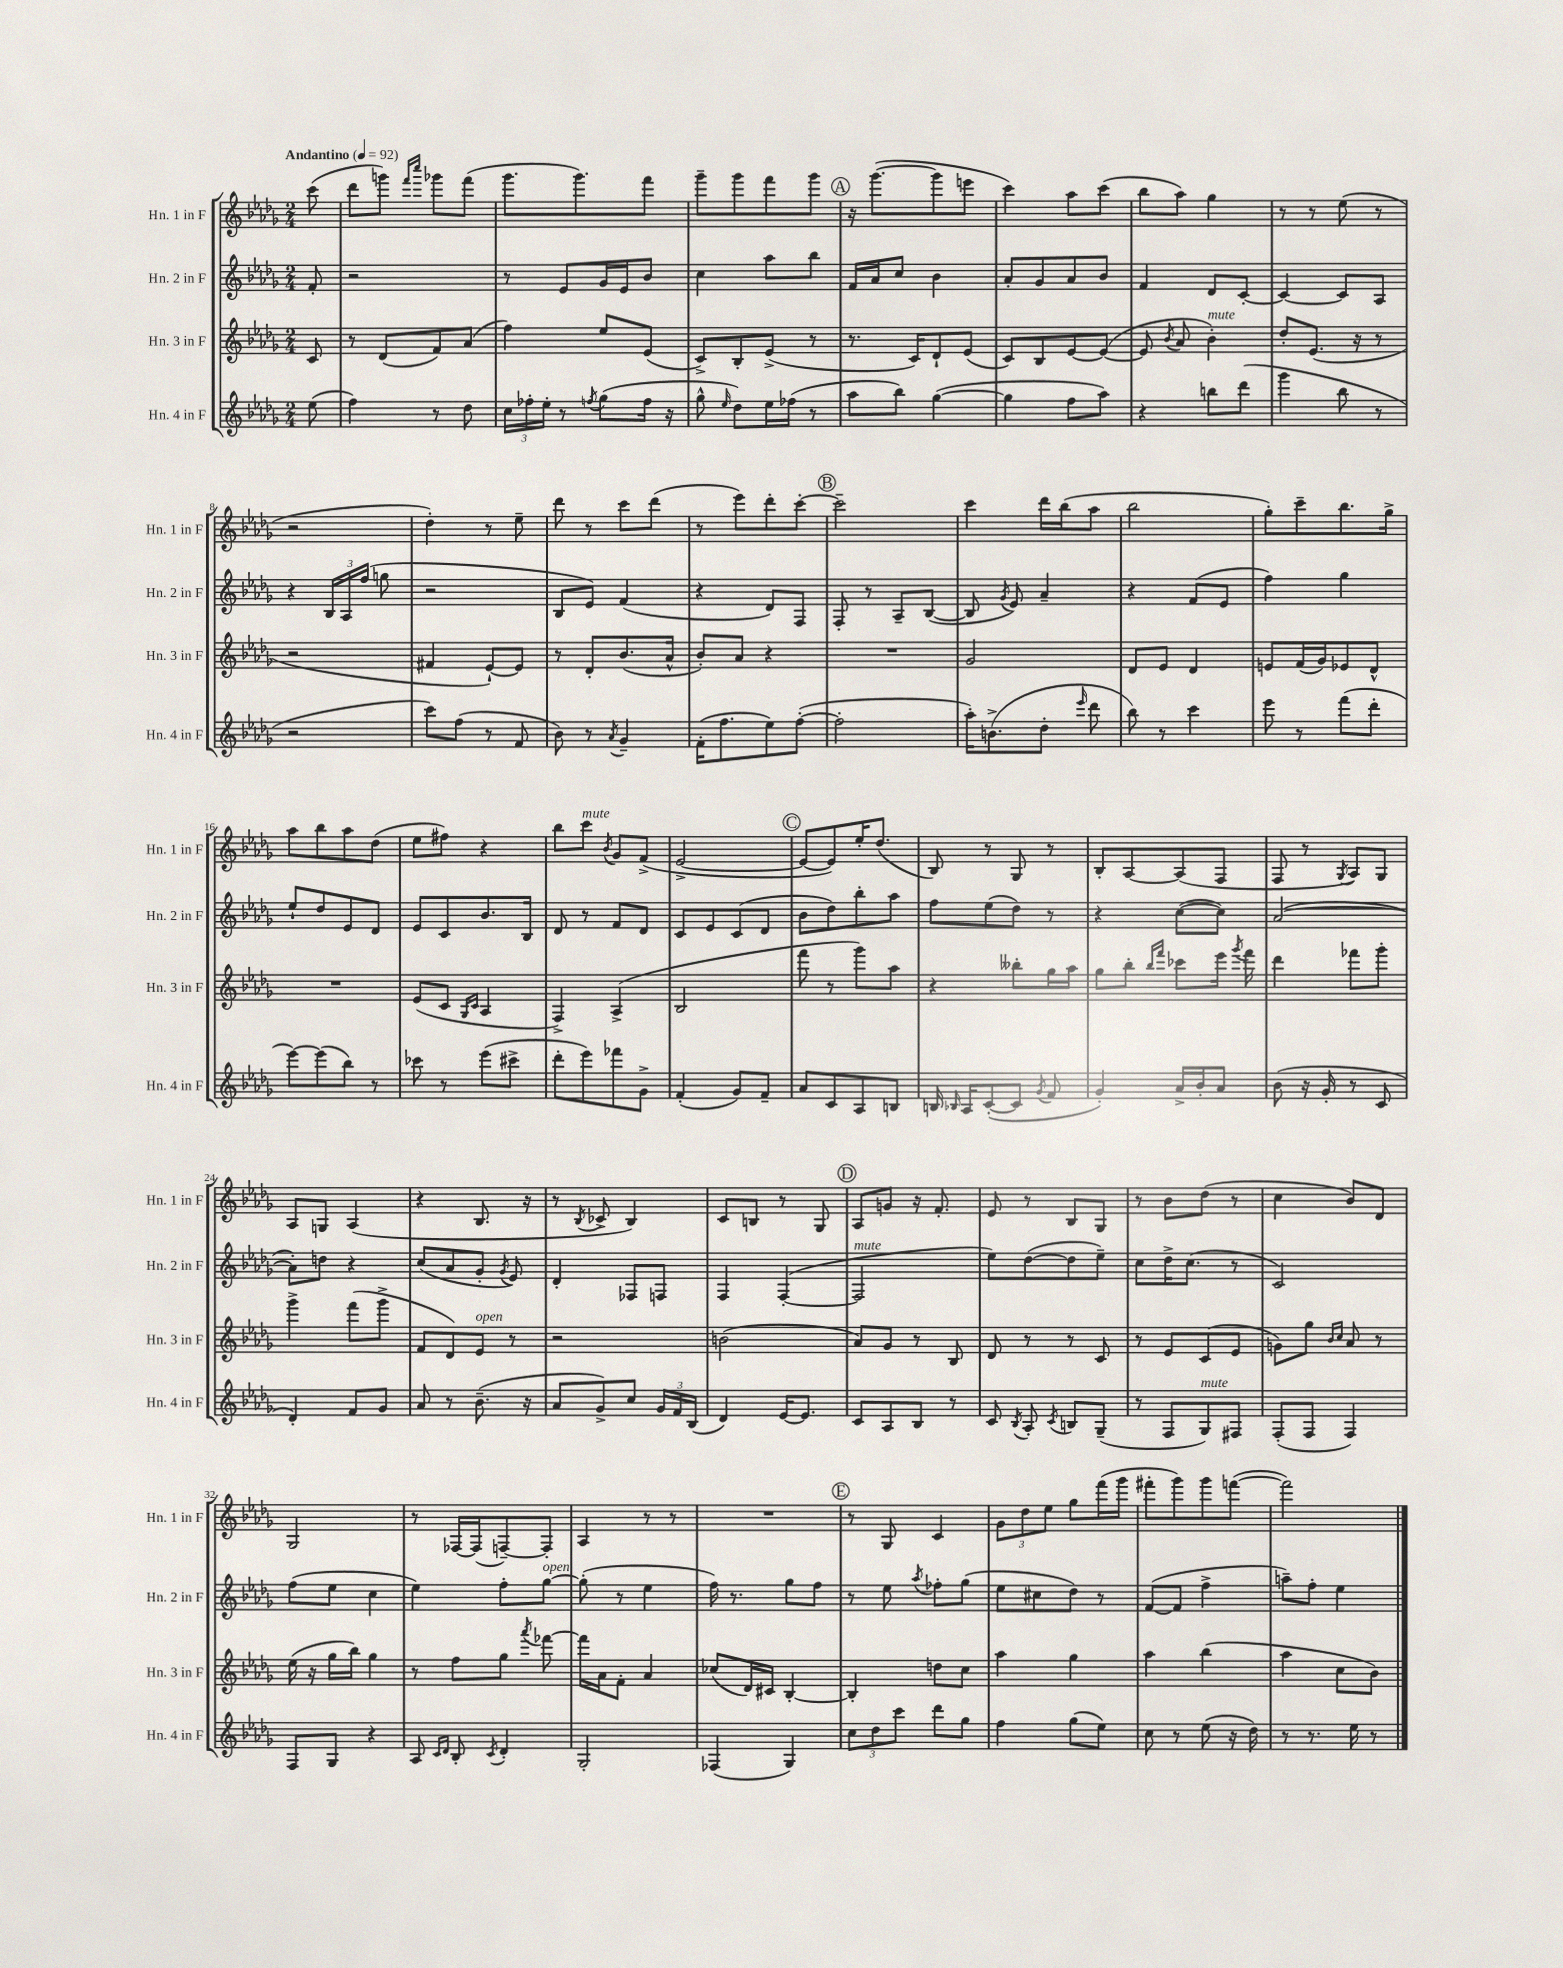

**kern	**kern	**kern	**kern
*part4	*part3	*part2	*part1
*staff4	*staff3	*staff2	*staff1
*I"Hn. 4 in F	*I"Hn. 3 in F	*I"Hn. 2 in F	*I"Hn. 1 in F
*I'Hn. 4 in F	*I'Hn. 3 in F	*I'Hn. 2 in F	*I'Hn. 1 in F
*clefG2	*clefG2	*clefG2	*clefG2
*k[b-e-a-d-g-]	*k[b-e-a-d-g-]	*k[b-e-a-d-g-]	*k[b-e-a-d-g-]
*M2/4	*M2/4	*M2/4	*M2/4
*MM92	*MM92	*MM92	*MM92
=	=	=	=
!	!	!	!LO:TX:a:B:t=Andantino
(8ee-\	8c/	8f'/	(8ccc\
=1	=1	=1	=1
4ff\)	8r	2r	8ddd-\L
.	(8d-/L	.	8gggn\J)
.	.	.	16qqfff/LL
.	.	.	16qqcccc/JJ
8r	8f/)	.	8ggg-X\L
8dd-\	(8a-/J	.	(8fff\J
=2	=2	=2	=2
24cc\LL	4ff\)	8r	8.ggg-\L
24ff-X'\	.	.	.
24ee-'\JJ	.	.	.
8r	.	8e-/L	.
.	.	.	8.ggg-\)
8qffn/	.	.	.
(8gg-\L	8ee-/L	16g-/L	.
.	.	16e-/J	.
16ff\Jk	(8e-/J	8b-/J	8fff\J
16r	.	.	.
=3	=3	=3	=3
8gg-^^\	8c^/L)	4cc\	8ggg-~\L
16qqee-/	.	.	.
8dd-\L)	8B-'/	.	8ggg-\
16ee-\L	(8e-^/J	8aa-\L	8fff\
(16ff-X\JJ	.	.	.
8r	8r	8bb-\J	8ggg-\J
!!LO:REH:place=s1:t=A
=4	=4	=4	=4
8aa-\L	8.r	16f/LL	16r
.	.	16a-/J	([8.ggg-\L
8bb-\J)	.	8cc/J	.
.	16c/KL)	.	.
([4gg-\	8d-`/	4b-\	8ggg-\]
.	(8e-/J	.	8eeen\J
=5	=5	=5	=5
4gg-\]	8c/L)	8a-'/L	4ccc\)
.	8B-/	8g-/	.
8ff\L	[8e-/	8a-/	8aa-\L
8aa-\J)	(8e-/J_	8b-/J	(8ccc\J
=6	=6	=6	=6
4r	8e-/]	4f/	8bb-\L
.	8qb-/	.	.
.	8a-/	.	8aa-\J)
!	!LO:TX:a:i:t=mute	!	!
8bbn\L	4b-'\)	8d-/L	4gg-\
(8ddd-\J	.	[8c'/J	.
=7	=7	=7	=7
4ggg-\	8dd-'/L	4c/_	8r
.	(8.e-/J	.	8r
8bb-\	.	8c/L]	(8ee-\
.	16r	.	.
8r	8r	8A-/J	8r
!!LO:LB:g=z
=8	=8	=8	=8
2r	2r	4r	2r
.	.	24B-/LL	.
.	.	24A-/	.
.	.	(24ff/JJ	.
.	.	8ggn\	.
=9	=9	=9	=9
8ccc\L)	4f#X/	2r	4dd-'\)
(8ff\J	.	.	.
8r	[8e-`/L)	.	8r
8f/	8e-/J]	.	8ee-~\
=10	=10	=10	=10
8b-\)	8r	8B-/L	8ddd-\
8r	8d-'/L	8e-/J)	8r
8qa-/	.	.	.
4g-~/	(8.b-/	(4f/	8ccc\L
.	.	.	(8ddd-\J
.	16a-^^/Jk	.	.
=11	=11	=11	=11
(16f'\KL	8b-'/L)	4r	8r
8.ff\	.	.	.
.	8a-/J	.	8eee-\L)
8ee-\)	4r	8d-/L)	8ddd-'\
([8ff'\J	.	8F/J	[8ccc'\J
!!LO:REH:place=s1:t=B
=12	=12	=12	=12
2ff'\]	2r	8F'/	2ccc~\]
.	.	8r	.
.	.	8A-~/L	.
.	.	([8B-/J	.
=13	=13	=13	=13
16aa-'\KL)	2g-/	8B-/]	4ccc\
(8.bn^\	.	.	.
.	.	8qg-/	.
.	.	8e-/)	.
8dd-'\J	.	4a-~/	16ddd-\LL
.	.	.	(16bb-\J
16qqeee-/	.	.	.
8ddd-\	.	.	8aa-\J
=14	=14	=14	=14
8bb-\)	8d-/L	4r	2bb-\
8r	8e-/J	.	.
4ccc\	4d-/	(8f/L	.
.	.	8e-/J	.
=15	=15	=15	=15
8eee-\	8en/L	4ff\)	8gg-'\L)
8r	(16f/L	.	8ccc~\
.	16g-/J)	.	.
(8fff\L	8e-X/	4gg-\	8.bb-\
8ddd-'\J	8d-^^/J	.	.
.	.	.	16gg-^\Jk
!!LO:LB:g=z
=16	=16	=16	=16
[8eee-\L)	2r	8ee-`/L	8aa-\L
(8eee-\]	.	8dd-/	8bb-\
8bb-\J)	.	8e-/	8aa-\
8r	.	8d-/J	(8dd-\J
=17	=17	=17	=17
8ccc-X\	(8e-/L	8e-/L	8ee-\L
8r	8c/J	8c/	8ff#X\J)
.	16qqG-/LL	.	.
.	16qqc/JJ	.	.
(8eee-\L	4A-/	8.b-/	4r
8ccc#X^\J	.	.	.
.	.	16B-/Jk	.
=18	=18	=18	=18
8ddd-'\L	4F^/)	8d-/	8bb-\L
!	!	!	!LO:TX:a:i:t=mute
8eee-\)	.	8r	8ccc\J
.	.	.	8qb-/
8fff-X\	(4A-^/	8f/L	8g-/L
8g-^\J	.	8d-/J	(8f^/J
=19	=19	=19	=19
(4f'/	2B-/	8c/L	[2e-^/
.	.	8e-/	.
8g-/L)	.	(8c/	.
8f~/J	.	8d-/J	.
!!LO:REH:place=s1:t=C
=20	=20	=20	=20
8a-/L	8fff\	8b-\L	8e-/L_
8c/	8r	8dd-\)	8e-/])
8A-/	8ggg-\L)	8bb-'\	16ee-'/K
.	.	.	(8.dd-/J
8Bn/J	8aa-\J	8aa-\J	.
=21	=21	=21	=21
16Bn/	4r	8ff\L	8B-/)
16qqB-X/	.	.	.
16A-/KL	.	.	.
([8c'/	.	(8ee-\	8r
8c/J]	8bb--X'\L	8dd-\J)	8G-/
8qg-/	.	.	.
8f/	16gg-\L	8r	8r
.	16aa-\JJ	.	.
=22	=22	=22	=22
4g-'/)	8gg-\L	4r	8B-'/L
.	8bb-'\J	.	[8A-/
.	16qqbb-/LL	.	.
.	16qqfff/JJ	.	.
16a-^/LL	8ccc-X\L	([8cc\L	(8A-/]
16b-'/J	.	.	.
8a-/J	16eee-\Jk	8cc\J])	8F/J
.	8qggg-/	.	.
.	16fff\	.	.
=23	=23	=23	=23
(8b-\	4ddd-\	([2a-/	8F/
16r	.	.	8r
16g-'/	.	.	.
.	.	.	8qG-/
8r	8fff-X\L	.	8A-/L)
8c/	8ggg-'\J	.	8G-/J
!!LO:LB:g=z
=24	=24	=24	=24
4d-'/)	4ggg-^\	8a-'\L])	8A-/L
.	.	8ddn\J	8Gn/J
8f/L	(8fff\L	4r	(4A-/
8g-/J	8ggg-^\J	.	.
=25	=25	=25	=25
8a-/	8f/L	(8cc/L	4r
8r	8d-/)	8a-/	.
!	!LO:TX:a:i:t=open	!	!
(8.b-~\	8e-/J	8g-'/J	8.B-/
.	.	8qg-/	.
.	8r	8e-/)	.
16r	.	.	16r
=26	=26	=26	=26
8a-/L	2r	4d-'/	8r
.	.	.	8qB-/
8g-^/)	.	.	8c-X^/
8cc/J	.	8F-X/L	4B-/)
24g-/LL	.	8Fn/J	.
24f/	.	.	.
(24B-/JJ	.	.	.
=27	=27	=27	=27
4d-/)	(2bn\	4F/	8c/L
.	.	.	8Bn/J
[16e-/KL	.	([4F'/	8r
8.e-/J]	.	.	.
.	.	.	8G-/
!!LO:REH:place=s1:t=D
=28	=28	=28	=28
!	!	!LO:TX:a:i:t=mute	!
8c/L	8a-/L)	2F/]	8A-/L
8A-/	8g-/J	.	8gn/J
8B-/J	8r	.	16r
.	.	.	8.f'/
8r	8B-/	.	.
=29	=29	=29	=29
8c/	8d-/	8ee-\L)	8e-/
8qB-/	.	.	.
8A-'/	8r	([8dd-\	8r
8qc/	.	.	.
8Bn/L	8r	8dd-\]	8B-/L
(8G-~/J	8c/	8ee-~\J)	8G-/J
=30	=30	=30	=30
8r	8r	8cc\L	8r
8F/L	8e-/L	16dd-^\K	8b-\L
.	.	(8.cc\J	.
!LO:TX:a:i:t=mute	!	!	!
8G-/)	(8c/	.	(8dd-\J
8F#X/J	8e-/J	8r	8r
=31	=31	=31	=31
(8F'/L	8gn\L)	2c/)	4cc\
8F/J	8gg-\J	.	.
.	16qqb-/LL	.	.
.	16qqcc/JJ	.	.
4F/)	8a-/	.	8b-/L)
.	8r	.	8d-/J
!!LO:LB:g=z
=32	=32	=32	=32
8F/L	(16ee-\	(8ff\L	2G-/
.	16r	.	.
8G-/J	16gg-\LL	8ee-\J	.
.	16bb-\JJ)	.	.
4r	4gg-\	4cc\	.
=33	=33	=33	=33
8A-/	8r	4ee-\)	8r
16qqc/LL	.	.	.
16qqd-/JJ	.	.	.
8B-'/	8ff\L	.	[16F-X/LL
.	.	.	(16F-/J]
8qc/	.	.	.
4d-'/	8gg-\J	8ff'\L	[8Fn~/)
.	8qaaa-/	.	.
!	!	!LO:TX:a:i:t=open	!
.	[8fff-X\	[8gg-\J	8F'/J]
=34	=34	=34	=34
2G-'/	16fff-\LL]	(8gg-'\]	4A-/
.	16a-\J	.	.
.	8f'\J	8r	.
.	4a-/	4ee-\	8r
.	.	.	8r
=35	=35	=35	=35
(4F-X/	(8cc-X/L	16ff\)	2r
.	.	8.r	.
.	16d-/L)	.	.
.	16c#X/JJ	.	.
4G-/)	[4B-'/	8gg-\L	.
.	.	8ff\J	.
!!LO:REH:place=s1:t=E
=36	=36	=36	=36
12cc\L	4B-'/]	8r	8r
12dd-\	.	.	.
.	.	8ee-\	8G-/
12ccc\J	.	.	.
.	.	8qaa-/	.
8ddd-\L	8ddn\L	8ff-X'\L	4c/
8gg-\J	8cc\J	(8gg-\J	.
=37	=37	=37	=37
4ff\	4aa-\	8ee-\L	12g-\L
.	.	.	12dd-\
.	.	8cc#X\	.
.	.	.	12ee-\J
(8gg-\L	4gg-\	8dd-\J)	8gg-\L
8ee-\J)	.	8r	(16fff\L
.	.	.	16ggg-\JJ
=38	=38	=38	=38
8cc\	4aa-\	([8f/L	8fff#X'\L
8r	.	8f/J]	8ggg-\)
(8ee-\	(4bb-\	4ff^\	8ggg-\
16r	.	.	([8fffn\J
16dd-\)	.	.	.
=39	=39	=39	=39
8r	4aa-\	8aan~\L)	2fff\])
8.r	.	8ff'\J	.
.	8cc\L	4ee-\	.
16ee-\	.	.	.
8r	8b-\J)	.	.
==	==	==	==
*-	*-	*-	*-
